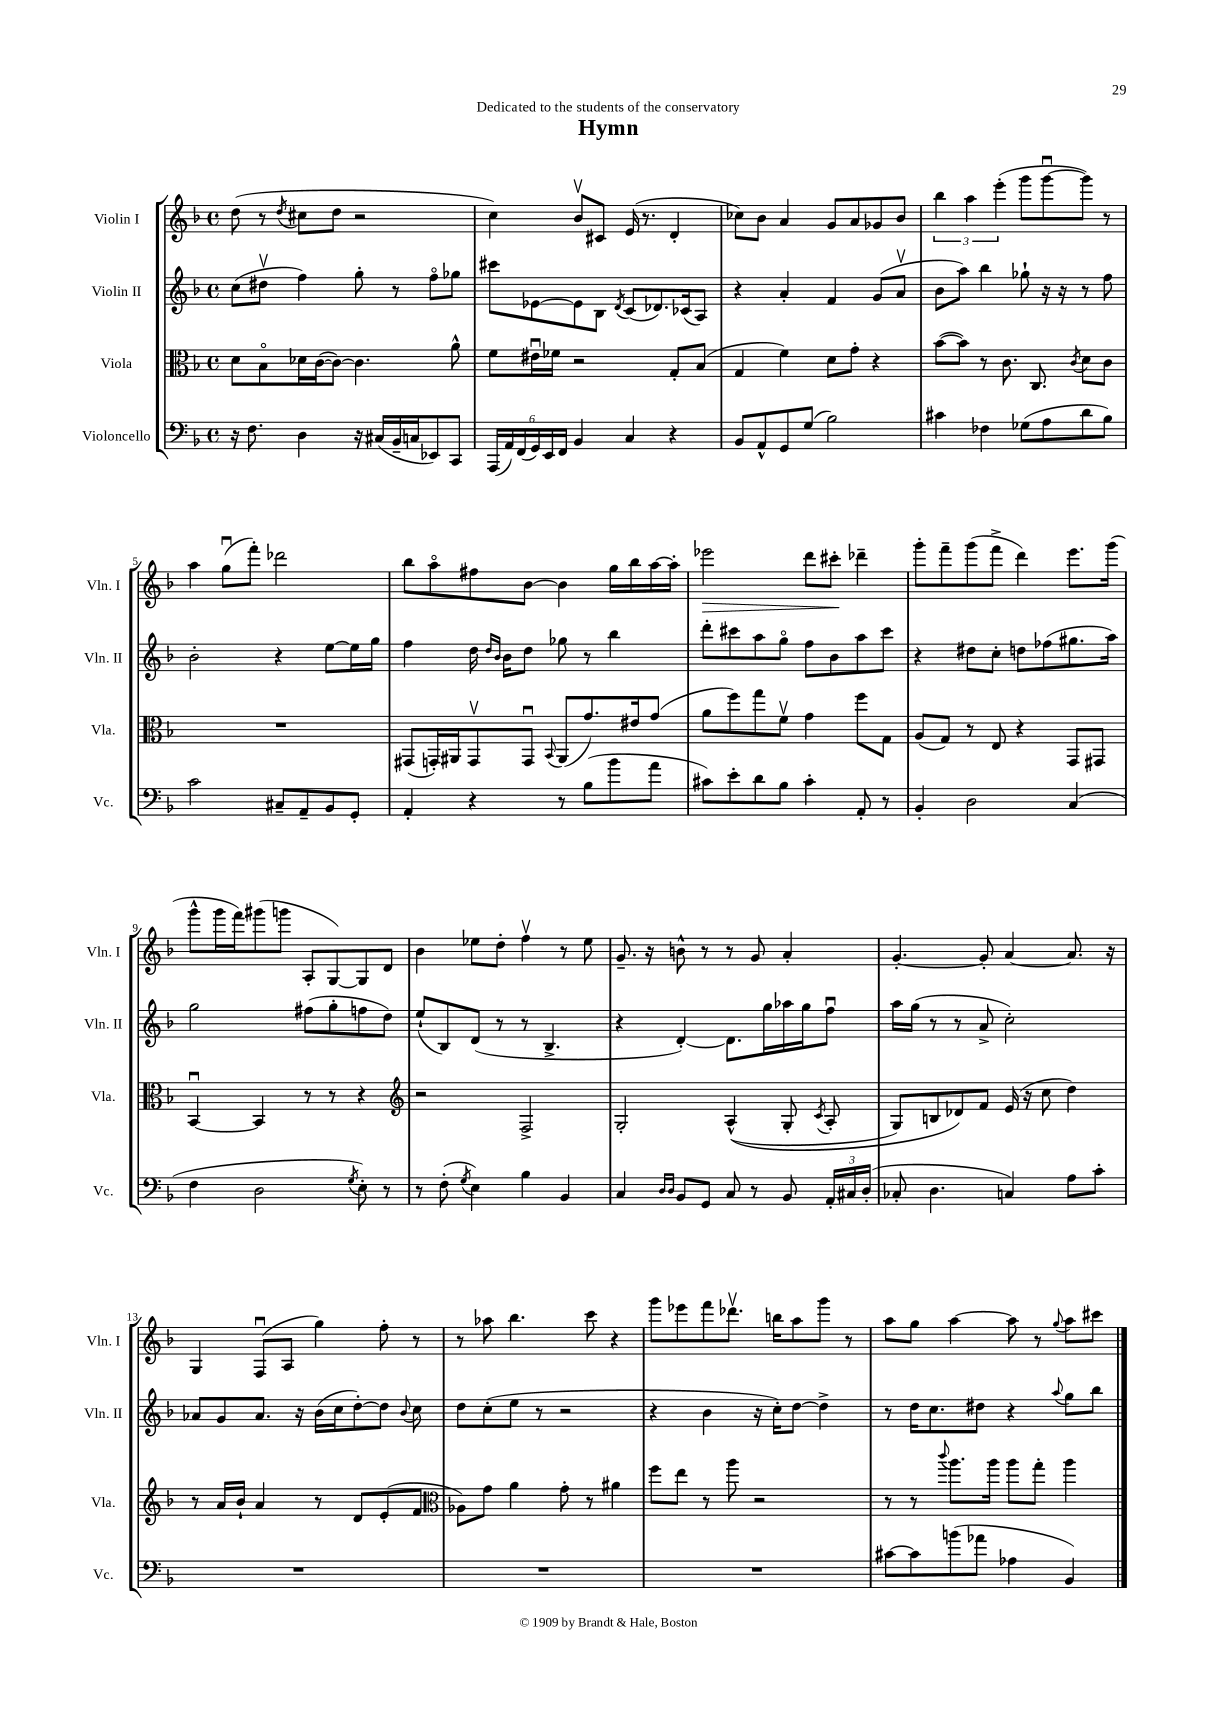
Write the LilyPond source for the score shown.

\header { title = "Hymn" dedication = "Dedicated to the students of the conservatory" }
<<
\new StaffGroup <<
\new Staff = "s0" \with { instrumentName = "Violin I" shortInstrumentName = "Vln. I" } {
    \clef treble \key f \major \defaultTimeSignature \time 4/4
    \autoBeamOff d''8( r8 \acciaccatura { d''8 } cis''8[ d''8] r2 |
    c''4) bes'8[\upbow cis'8] e'16( r8. d'4-. |
    ces''8[) bes'8] a'4 g'8[ a'8 ges'8 bes'8] |
    \tuplet 3/2 { bes''4 a''4 e'''4-.( } g'''8[ g'''8~\downbow g'''8]) r8 |
    a''4 g''8[\downbow( f'''8]-.) des'''2 |
    bes''8[ a''8\flageolet fis''8 bes'8]~ bes'4 g''16[ bes''16 a''16~ a''16]-. |
    ees'''2\> d'''8[ cis'''8]-.\! des'''4-- |
    g'''8[-. f'''8-- g'''8( f'''8]-> d'''4) e'''8.[ g'''16]( |
    g'''8[-^ g'''16 f'''16) gis'''8( g'''8] a8[-. g8~) g8 d'8] |
    bes'4 ees''8[ d''8]-. f''4\upbow r8 ees''8 |
    g'8.-- r16 b'8-^ r8 r8 g'8 a'4-. |
    g'4.~-. g'8-. a'4~ a'8. r16 |
    g4 f8[\downbow( a8] g''4) f''8-. r8 |
    r8 aes''8 bes''4. c'''8 r4 |
    g'''8[ ees'''8 f'''8 des'''8.]\upbow b''16[ a''8 g'''8] r8 |
    a''8[ g''8] a''4~ a''8 r8 \appoggiatura { g''8 } a''8[ cis'''8] \bar "|." |
}
\new Staff = "s1" \with { instrumentName = "Violin II" shortInstrumentName = "Vln. II" } {
    \clef treble \key f \major \defaultTimeSignature \time 4/4
    \autoBeamOff c''8[( dis''8]\upbow f''4) g''8-. r8 f''8[\flageolet ges''8] |
    cis'''8[ ees'8~ ees'8 bes8] \acciaccatura { d'8 } c'8[( des'8.) ces'16( a8]) |
    r4 a'4-. f'4 g'8[( a'8]\upbow |
    bes'8[ a''8]) bes''4 ges''8-! r16 r16 r8 f''8 |
    bes'2-. r4 e''8[~ e''16 g''16] |
    f''4 d''16 \grace { d''16[ bes'16] } bes'16[ d''8] ges''8 r8 bes''4 |
    d'''8[-. cis'''8 a''8 g''8]\flageolet f''8[ bes'8 a''8 cis'''8] |
    r4 dis''8[ c''8]-. d''8[ fes''8( gis''8. a''16]) |
    g''2 fis''8[( g''8-. f''8 d''8]) |
    e''8[-!( bes8) d'8]( r8 r8 bes4.-> |
    r4 d'4~-.) d'8.[ g''16 aes''16 g''16 f''8]\downbow |
    a''16[ g''16]( r8 r8 a'8-> c''2-.) |
    aes'8[ g'8 aes'8.] r16 bes'16[( c''16 d''8~-.) d''8] \appoggiatura { bes'8 } c''8 |
    d''8[ c''8-.( e''8] r8 r2 |
    r4 bes'4 r16 c''16[-.) d''8]~ d''4-> |
    r8 d''16[ c''8. dis''8] r4 \appoggiatura { a''8 } g''8[ bes''8] \bar "|." |
}
\new Staff = "s2" \with { instrumentName = "Viola" shortInstrumentName = "Vla." } {
    \clef alto \key f \major \defaultTimeSignature \time 4/4
    \autoBeamOff d'8[ bes8\flageolet des'16 c'16~( c'8]~) c'4. a'8-^ |
    f'8[ eis'16\downbow fes'16] r2 g8[-. bes8]( |
    g4 f'4) d'8[ g'8]-. r4 |
    bes'8[~( bes'8]) r8 c'8. c8. \acciaccatura { c'8 } d'8[ c'8] |
    R1 |
    gis,8[( g,16-.) ais,16 g,8\upbow g,8]\downbow \appoggiatura { bes,8 } ais,8[( g'8.) eis'16 g'8]( |
    a'8[ f''8) g''8 f'8]\upbow g'4 f''8[ g8] |
    a8[( g8]) r8 e8 r4 g,8[ gis,8] |
    bes,4~\downbow bes,4 r8 r8 r4 |
    \clef treble r2 f2-> |
    g2-. a4-^(\( g8-. \acciaccatura { c'8 } a8-. |
    g8[) b8 des'8\) f'8] e'16( r16 c''8 d''4) |
    r8 a'16[ bes'16]-! a'4 r8 d'8[ e'8-.( f'8] |
    \clef alto aes8[) g'8] a'4 g'8-. r8 ais'4 |
    f''8[ e''8] r8 a''8 r2 |
    r8 r8 \appoggiatura { c'''8 } a''8.[ a''16] a''8[ g''8]-. a''4 \bar "|." |
}
\new Staff = "s3" \with { instrumentName = "Violoncello" shortInstrumentName = "Vc." } {
    \clef bass \key f \major \defaultTimeSignature \time 4/4
    \autoBeamOff r16 f8. d4 r16 cis16[( bes,16-- c16 ees,8) c,8] |
    \tuplet 6/4 { a,,16[( a,16) f,16( g,16) e,16 f,16] } bes,4 c4 r4 |
    bes,8[ a,8-^ g,8 g8]( bes2) |
    cis'4 fes4 ges8[( a8 d'8 bes8]) |
    c'2 cis8[-- a,8-- bes,8 g,8]-. |
    a,4-. r4 r8 bes8[( bes'8 a'8] |
    cis'8[) e'8-. d'8 bes8] cis'4-. a,8-. r8 |
    bes,4-. d2 c4( |
    f4 d2 \acciaccatura { g8 } e8-.) r8 |
    r8 f8-.( \acciaccatura { g8 } e4) bes4 bes,4 |
    c4 \grace { d16[ d16] } bes,8[ g,8] c8 r8 bes,8 \tuplet 3/2 { a,16[-. cis16 d16]-.( } |
    ces8-. d4. c4) a8[ c'8]-. |
    R1 |
    R1 |
    R1 |
    cis'8[~ cis'8 b'8( aes'8] aes4 bes,4) \bar "|." |
}
>>
>>
